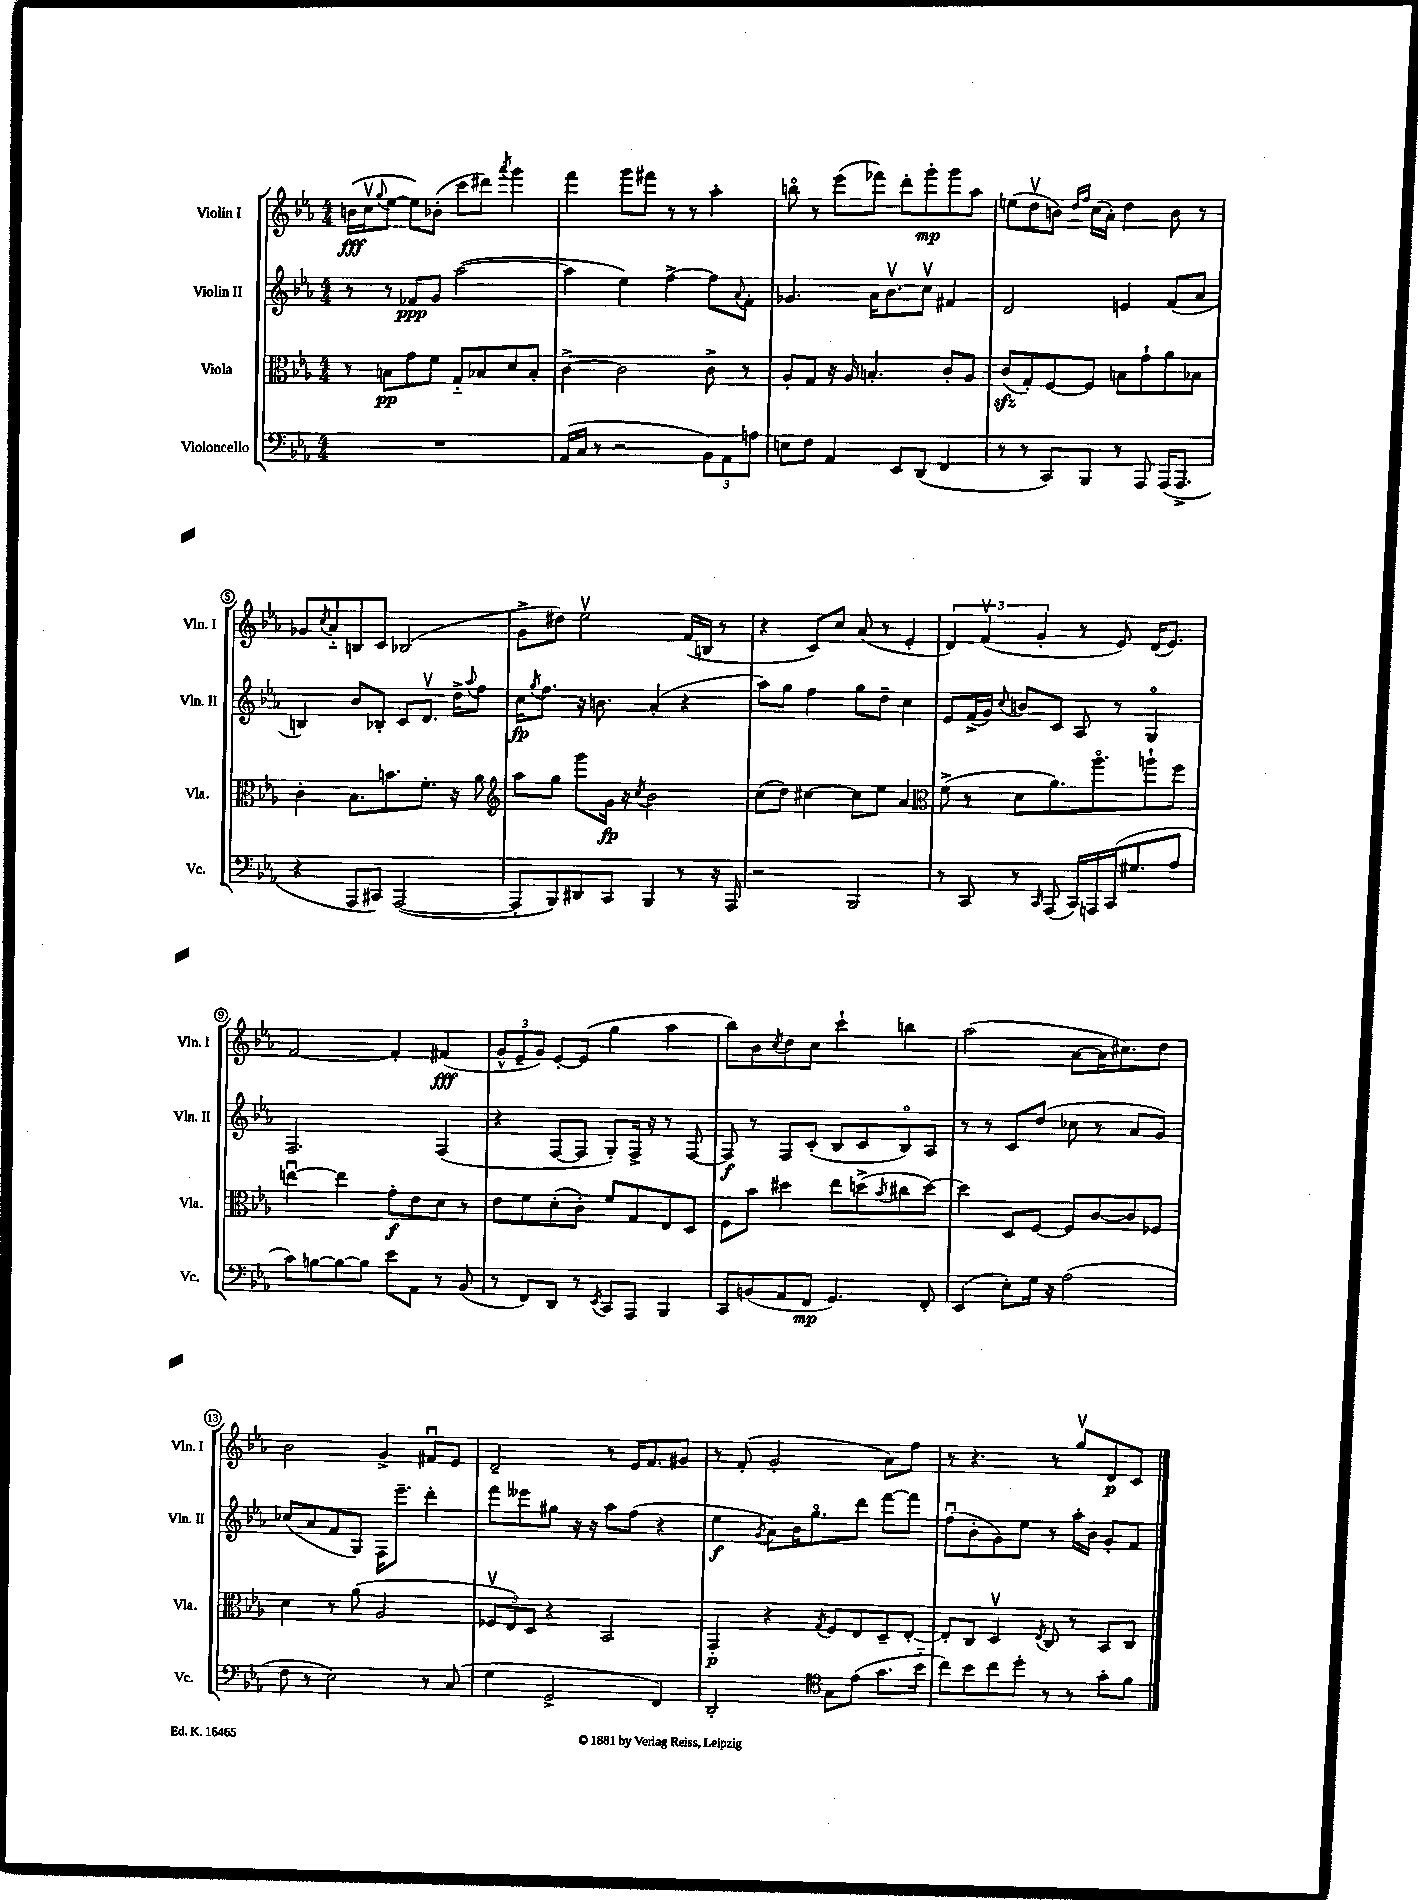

**kern	**dynam	**kern	**dynam	**kern	**dynam	**kern	**dynam
*part4	*part4	*part3	*part3	*part2	*part2	*part1	*part1
*staff4	*staff4	*staff3	*staff3	*staff2	*staff2	*staff1	*staff1
*I"Violoncello	*	*I"Viola	*	*I"Violin II	*	*I"Violin I	*
*I'Vc.	*	*I'Vla.	*	*I'Vln. II	*	*I'Vln. I	*
*clefF4	*	*clefC3	*	*clefG2	*	*clefG2	*
*k[b-e-a-]	*	*k[b-e-a-]	*	*k[b-e-a-]	*	*k[b-e-a-]	*
*M4/4	*	*M4/4	*	*M4/4	*	*M4/4	*
=1	=1	=1	=1	=1	=1	=1	=1
1r	.	8r	.	8r	.	(16bn\LL	fff
.	.	.	.	.	.	16ccv\J	.
.	.	.	.	.	.	8qqgg/	.
.	.	8Bn\L	pp	8r	.	[8ee-\J	.
.	.	8g\	.	8f-X/L	ppp	8ee-\L])	.
.	.	8f\J	.	8g/J	.	(8b-X'\J	.
.	.	8G/L	.	([2aa-\	.	8ccc\L	.
.	.	8B-X/	.	.	.	8ddd#X\J)	.
.	.	.	.	.	.	8qaaa-/	.
.	.	8d/	.	.	.	4ggg\	.
.	.	8B-'/J	.	.	.	.	.
=2	=2	=2	=2	=2	=2	=2	=2
(16AA-/LL	.	[4c^\	.	4aa-\]	.	4fff\	.
16C/JJ	.	.	.	.	.	.	.
8r	.	.	.	.	.	.	.
2r	.	2c\]	.	4ee-\)	.	8ggg\L	.
.	.	.	.	.	.	8fff#X\J	.
.	.	.	.	[4ff^\	.	8r	.
.	.	.	.	.	.	8r	.
12BB-\L)	.	8c^\	.	8ff\L]	.	4aa-'\	.
12AA-\	.	.	.	.	.	.	.
.	.	.	.	8qqa-/	.	.	.
.	.	8r	.	8f'\J	.	.	.
12An\J	.	.	.	.	.	.	.
=3	=3	=3	=3	=3	=3	=3	=3
8En\L	.	8A-'/L	.	4.g-X/	.	8bbn\	.
8F\J	.	8G/J	.	.	.	8r	.
4AA-/	.	16r	.	.	.	(8eee-\L	.
.	.	16A-/	.	.	.	.	.
.	.	4.Bn'/	.	16a-\KL	.	8fff-X\J)	.
.	.	.	.	8.b-v\	.	.	.
8EE-/L	.	.	.	.	.	8ddd'\L	.
(8DD/J	.	.	.	8ccv\J	.	8ggg'\	mp
4FF/	.	8c'/L	.	4f#X/	.	8ggg\	.
.	.	8A-/J	.	.	.	8aa-\J	.
=4	=4	=4	=4	=4	=4	=4	=4
8r	.	(8czz/L	.	2d/	.	(8een\L	.
8r	.	8G'/)	.	.	.	8ddv\	.
8CC/L)	.	[8F/	.	.	.	8bn\J)	.
.	.	.	.	.	.	16qqdd/LL	.
.	.	.	.	.	.	16qqff/JJ	.
8BBB-/J	.	8F/J]	.	.	.	(16cc\LL	.
.	.	.	.	.	.	16a-'\JJ)	.
8r	.	8Bn\L	.	4en/	.	4dd\	.
8AAA-/	.	8g`\	.	.	.	.	.
(16AAA-/KL	.	8a-\	.	(8f/L	.	8b\	.
8.AAA-^/J	.	.	.	.	.	.	.
.	.	8B-X\J	.	8a-/J	.	8r	.
!!LO:LB:g=z
=5	=5	=5	=5	=5	=5	=5	=5
4r	.	4c'\	.	4Bn/)	.	8g-X/L	.
.	.	.	.	.	.	8qcc/	.
.	.	.	.	.	.	8a-/	.
8AAA-/L	.	8.B-\L	.	8b-/L	.	8Bn/	.
8CC#X/J)	.	.	.	8B-X'/J	.	8c/J	.
.	.	8.bn\	.	.	.	.	.
([2AAA-/	.	.	.	8c/L	.	(2B-X/	.
.	.	8.f'\J	.	8.dv/J	.	.	.
.	.	16r	.	16dd^\KL	.	.	.
.	.	.	.	8qqaa-/	.	.	.
.	.	8a-\	.	8ff\J	.	.	.
=6	=6	=6	=6	=6	=6	=6	=6
*	*	*clefG2	*	*	*	*	*
8AAA-'/L]	.	8aa-\L	.	16cc\KL	fp	8g^\L	.
.	.	.	.	8qgg/	.	.	.
.	.	.	.	8.ff\J	.	.	.
8BBB-/)	.	8gg\J	.	.	.	8dd#X\J)	.
8DD#X/	.	8ggg\L	.	16r	.	2ee-v\	.
.	.	.	.	8.bn\	.	.	.
8CC/J	.	16g\Jk	fp	.	.	.	.
.	.	16r	.	.	.	.	.
.	.	8qcc/	.	.	.	.	.
4BBB-/	.	2b-\	.	(4a-'/	.	.	.
8r	.	.	.	4r	.	(16f/LL	.
.	.	.	.	.	.	16Bn/JJ	.
16r	.	.	.	.	.	8r	.
16AAA-/	.	.	.	.	.	.	.
=7	=7	=7	=7	=7	=7	=7	=7
2r	.	(8cc\L	.	8aa-\L)	.	4r	.
.	.	8dd\J)	.	8gg\J	.	.	.
.	.	[4cc#X\	.	4ff\	.	8c/L)	.
.	.	.	.	.	.	8cc/J	.
2BBB-/	.	8cc#\L]	.	8gg\L	.	(8a-/	.
.	.	8ee-\J	.	8dd~\J	.	8r	.
.	.	4a-/	.	4cc\	.	4e-'/	.
=8	=8	=8	=8	=8	=8	=8	=8
*	*	*clefC3	*	*	*	*	*
8r	.	(8f^\	.	8e-/L	.	6d/)	.
8CC/	.	8r	.	(16f^/L	.	.	.
.	.	.	.	.	.	(6fv/	.
.	.	.	.	16g/JJ)	.	.	.
.	.	.	.	8qqcc/	.	.	.
8r	.	8d\L	.	8bn/L	.	.	.
.	.	.	.	.	.	6g'/	.
16qqCC/	.	.	.	.	.	.	.
(8AAA-/	.	8.a-\)	.	8c/J	.	.	.
16CC/LL)	.	.	.	8A-/	.	8r	.
16AAAn/	.	8.aa-\	.	.	.	.	.
(16CC/J	.	.	.	8r	.	8e-/)	.
8.G#X/	.	.	.	.	.	.	.
.	.	8aan`\	.	4G/	.	(16d/KL	.
.	.	.	.	.	.	8.e-/J)	.
8A-/J	.	8ff\J	.	.	.	.	.
!!LO:LB:g=z
=9	=9	=9	=9	=9	=9	=9	=9
8c\L)	.	[4eenu\	.	2.F/	.	[2f/	.
[8Bn\	.	.	.	.	.	.	.
8B\_	.	4ee\]	.	.	.	.	.
8B\J]	.	.	.	.	.	.	.
8e-\L	.	8g'\L	f	.	.	4f'/]	.
8AA-\J	.	8e-\	.	.	.	.	.
8r	.	8d\J	.	(4F/	.	(4f#X/	fff
(8BB-/	.	8r	.	.	.	.	.
=10	=10	=10	=10	=10	=10	=10	=10
8r	.	8e-\L	.	4r	.	12g^^/L	.
.	.	.	.	.	.	12e-~/	.
8FF/L)	.	8f\	.	.	.	.	.
.	.	.	.	.	.	12g/J)	.
8DD/J	.	(8d'\	.	[8F/L	.	[8e-'/L	.
8r	.	8c'\J)	.	8F/J]	.	(8e-/J]	.
8qEE-/	.	.	.	.	.	.	.
8CC/L	.	8f/L	.	8G'/L)	.	4gg\	.
8AAA-/J	.	8G/	.	16F^/Jk	.	.	.
.	.	.	.	16r	.	.	.
4BBB-/	.	8E-/	.	8r	.	4aa-\	.
.	.	8D/J	.	[8F/	.	.	.
=11	=11	=11	=11	=11	=11	=11	=11
8CC/L	.	8F\L	.	8F/]	f	8bb-\L)	.
(8BBn/	.	8b-\J	.	8r	.	8b-\	.
.	.	.	.	.	.	8qcc/	.
8AA-/	.	4dd#X\	.	8F/L	.	8dd\	.
8FF/J	mp	.	.	(8c'/J	.	8cc\J	.
4.GG/)	.	8ee-\L	.	8B-/L	.	4ccc`\	.
.	.	(8ddn^\	.	8c/	.	.	.
.	.	8qb-/	.	.	.	.	.
.	.	8cc#X\	.	8B-/)	.	4bbn\	.
8FF'/	.	[8dd\J)	.	8A-/J	.	.	.
=12	=12	=12	=12	=12	=12	=12	=12
(4EE-/	.	4dd\]	.	8r	.	(2aa-\	.
.	.	.	.	8r	.	.	.
8E-'\L)	.	8D/L	.	8c/L	.	.	.
16G\Jk	.	[8F/J	.	(8dd/J	.	.	.
16r	.	.	.	.	.	.	.
(2A-\	.	8F/L]	.	8cc-X\	.	[8a-\L	.
.	.	[8c/	.	8r	.	16a-\K]	.
.	.	.	.	.	.	8.cc#X\)	.
.	.	8c/]	.	8a-/L	.	.	.
.	.	8F-X/J	.	8g/J)	.	8dd\J	.
!!LO:LB:g=z
=13	=13	=13	=13	=13	=13	=13	=13
8F\	.	4d\	.	(8cc-X/L	.	2b-\	.
8r	.	.	.	8a-/	.	.	.
2E-\)	.	8r	.	8f/	.	.	.
.	.	(8a-\	.	8G/J)	.	.	.
.	.	2A-/	.	16F\KL	.	4g^/	.
.	.	.	.	8.eee-~\J	.	.	.
8r	.	.	.	4ddd'\	.	8f#Xu/L	.
(8C/	.	.	.	.	.	8e-/J	.
=14	=14	=14	=14	=14	=14	=14	=14
4G\	.	12F-Xv/L	.	8fff\L	.	2d~/	.
.	.	12E-/)	.	.	.	.	.
.	.	.	.	8eee--X\	.	.	.
.	.	12D/J	.	.	.	.	.
2GG^/	.	4r	.	8gg#X\J	.	.	.
.	.	.	.	16r	.	.	.
.	.	.	.	16r	.	.	.
.	.	2BB-/	.	8aa-\L	.	8r	.
.	.	.	.	(8ff\J	.	16e-/KL	.
.	.	.	.	.	.	8.f/	.
4FF/)	.	.	.	4r	.	.	.
.	.	.	.	.	.	8g#X/J	.
=15	=15	=15	=15	=15	=15	=15	=15
2DD'/	.	4GG'/	p	4ee-\	f	8r	.
.	.	.	.	.	.	(8f'/	.
.	.	.	.	8qg/	.	.	.
.	.	4r	.	8a-\L)	.	2g'/	.
.	.	.	.	16b-\K	.	.	.
.	.	.	.	8.gg\	.	.	.
*clefC4	*	*	*	*	*	*	*
.	.	8qG/	.	.	.	.	.
8G\L	.	8F/L	.	.	.	.	.
(8e-\J	.	8E-/	.	8ddd\J	.	.	.
8.g\L	.	8D~/	.	[8fff\L	.	8a-\L)	.
.	.	[8E-'/J	.	8fff\J]	.	8ff\J	.
16b-\Jk	.	.	.	.	.	.	.
=16	=16	=16	=16	=16	=16	=16	=16
8cc\L)	.	8E-'/L]	.	(8ffu\L	.	8r	.
8b-\	.	8C/J	.	8b-'\	.	4.r	.
8cc\	.	4Dv/	.	8g\)	.	.	.
8dd'\J	.	.	.	8ee-\J	.	.	.
.	.	8qE-/	.	.	.	.	.
8r	.	8C/	.	8r	.	8r	.
8r	.	8r	.	16aa-'\LL	.	8ggv/L	.
.	.	.	.	16b-\JJ	.	.	.
8g'\L	.	8BB-/L	.	8g'/L	.	8d/	p
8f\J	.	8C/J	.	8f/J	.	8c/J	.
==	==	==	==	==	==	==	==
*-	*-	*-	*-	*-	*-	*-	*-
